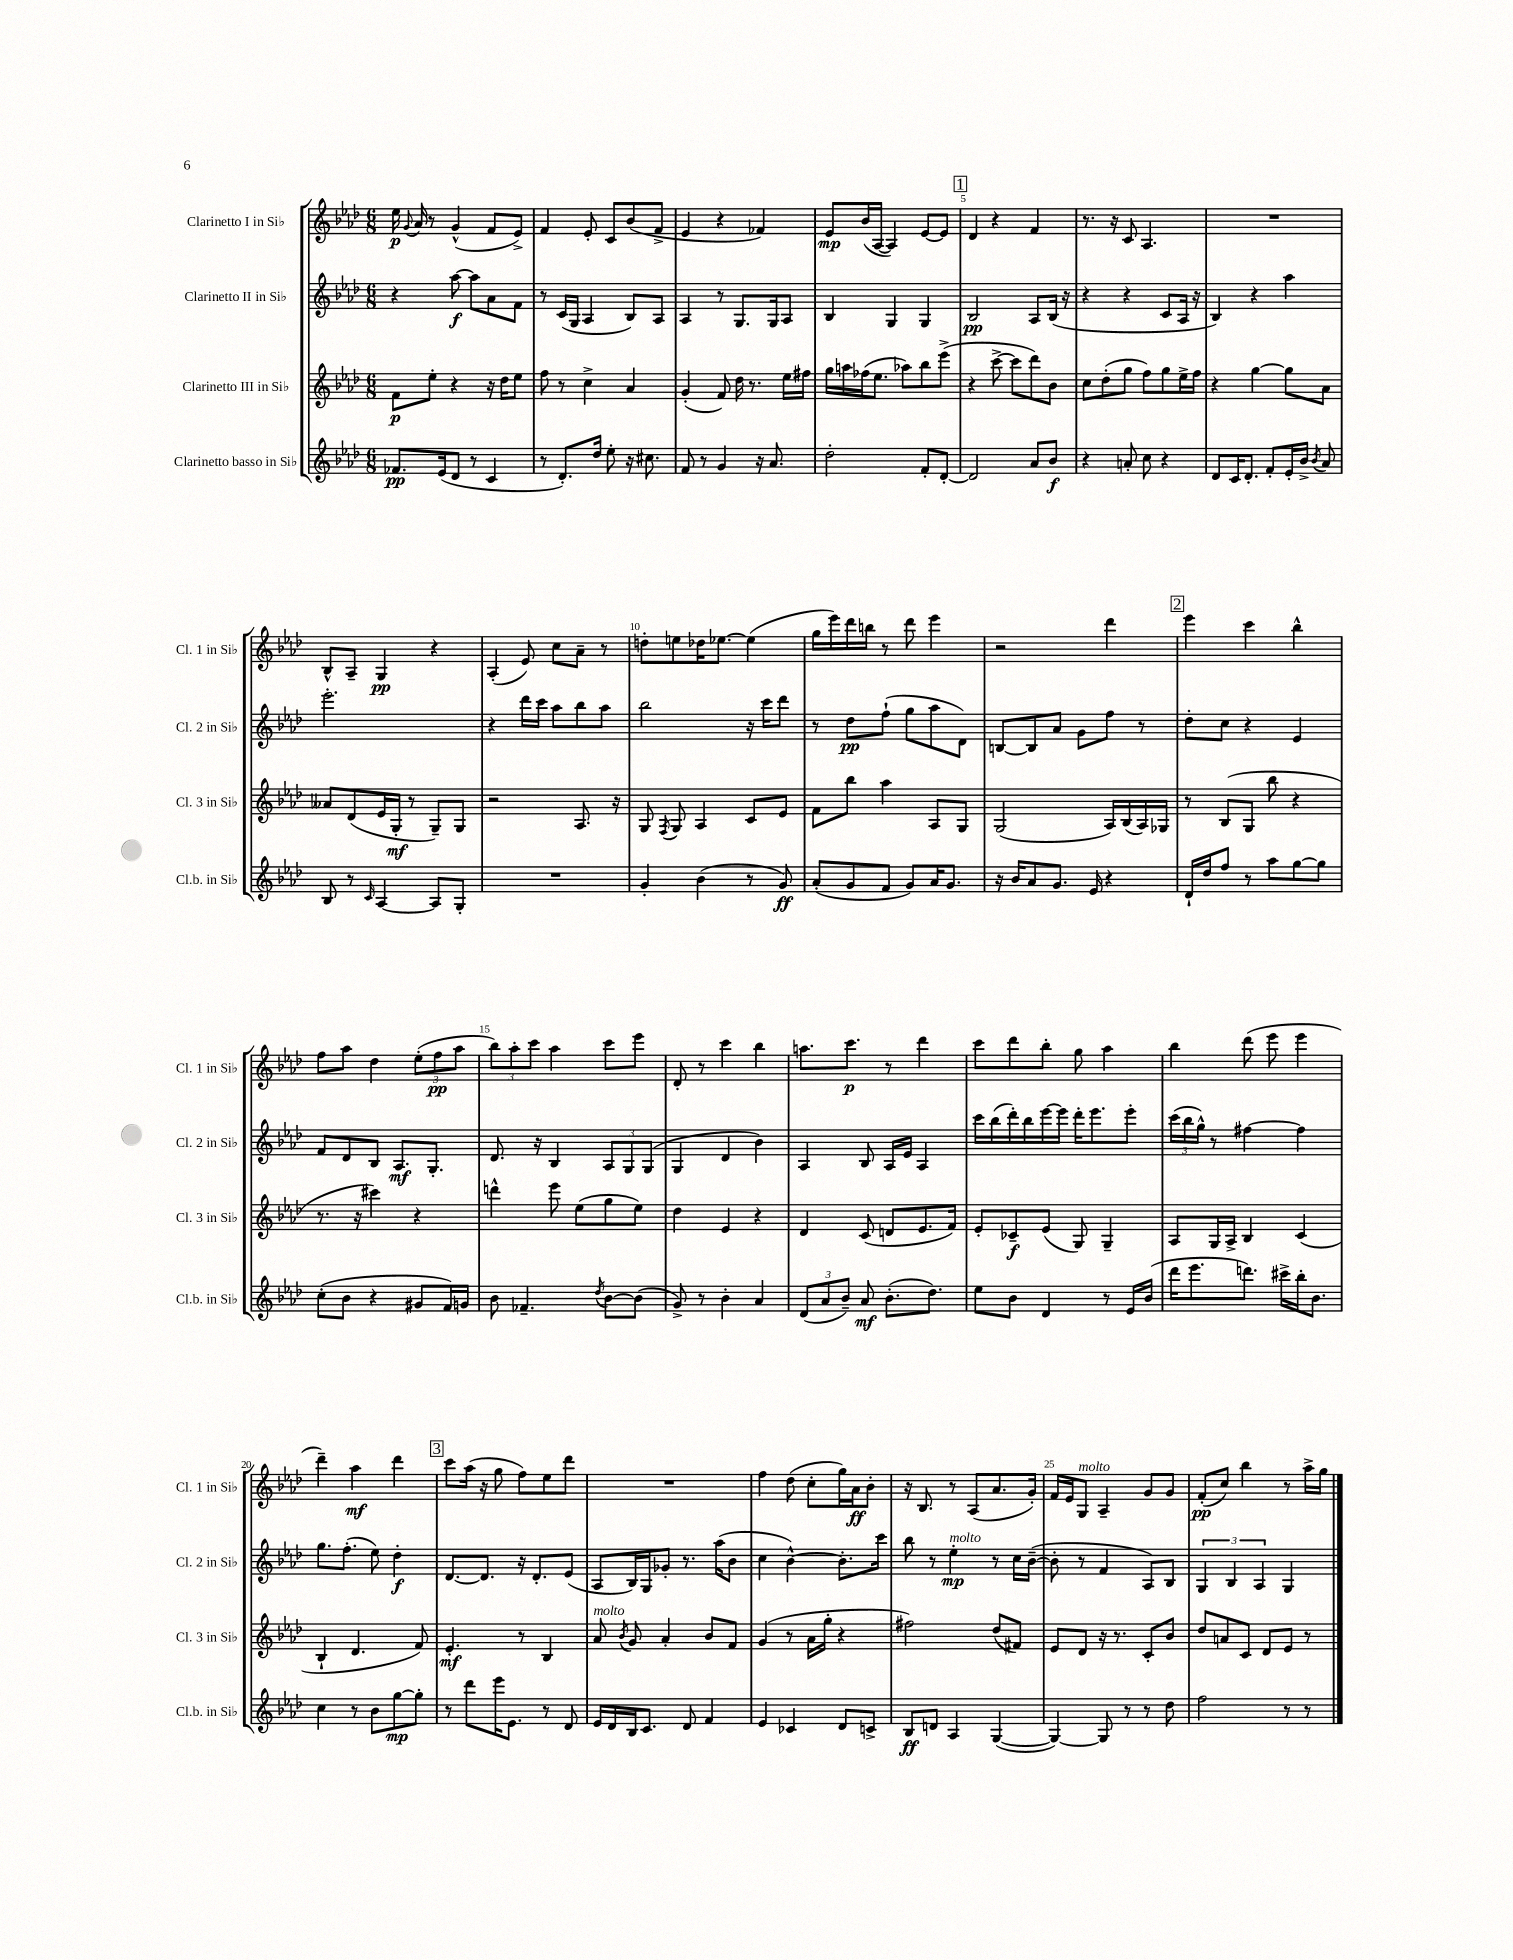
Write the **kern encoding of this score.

**kern	**dynam	**kern	**dynam	**kern	**dynam	**kern	**dynam
*part4	*part4	*part3	*part3	*part2	*part2	*part1	*part1
*staff4	*staff4	*staff3	*staff3	*staff2	*staff2	*staff1	*staff1
*I"Clarinetto basso in Si♭	*	*I"Clarinetto III in Si♭	*	*I"Clarinetto II in Si♭	*	*I"Clarinetto I in Si♭	*
*I'Cl.b. in Si♭	*	*I'Cl. 3 in Si♭	*	*I'Cl. 2 in Si♭	*	*I'Cl. 1 in Si♭	*
*clefG2	*	*clefG2	*	*clefG2	*	*clefG2	*
*k[b-e-a-d-]	*	*k[b-e-a-d-]	*	*k[b-e-a-d-]	*	*k[b-e-a-d-]	*
*M6/8	*	*M6/8	*	*M6/8	*	*M6/8	*
=1	=1	=1	=1	=1	=1	=1	=1
8.f-X/L	pp	8f\L	p	4r	.	16ee-\	p
.	.	.	.	.	.	8qqg/	.
.	.	.	.	.	.	16a-/	.
.	.	8ee-'\J	.	.	.	8r	.
(16e-/k	.	.	.	.	.	.	.
8d-/J	.	4r	.	[8aa-\	f	(4g^^/	.
8r	.	.	.	8aa-\L]	.	.	.
4c/	.	16r	.	8a-\	.	8f/L	.
.	.	16dd-\KL	.	.	.	.	.
.	.	8ee-\J	.	8f\J	.	8e-^/J)	.
=2	=2	=2	=2	=2	=2	=2	=2
8r	.	8ff\	.	8r	.	4f/	.
8.d-'/L)	.	8r	.	(16c/LL	.	.	.
.	.	.	.	16G/JJ	.	.	.
.	.	4cc^\	.	4A-/	.	8e-'/	.
16dd-/Jk	.	.	.	.	.	.	.
8ee-'\	.	.	.	.	.	8c/L	.
16r	.	4a-/	.	8B-/L)	.	(8b-/	.
8.cc#X\	.	.	.	.	.	.	.
.	.	.	.	8A-/J	.	8f^/J	.
=3	=3	=3	=3	=3	=3	=3	=3
8f/	.	(4g'/	.	4A-/	.	4e-/	.
8r	.	.	.	.	.	.	.
4g/	.	8f/)	.	8r	.	4r	.
.	.	16dd-\	.	8.G/L	.	.	.
.	.	8.r	.	.	.	.	.
16r	.	.	.	.	.	4f-X/)	.
8.a-/	.	.	.	16G/k	.	.	.
.	.	16ee-\LL	.	8A-/J	.	.	.
.	.	16ff#X\JJ	.	.	.	.	.
=4	=4	=4	=4	=4	=4	=4	=4
2dd-'\	.	16gg\LL	.	4B-/	.	8e-/L	mp
.	.	16aan\	.	.	.	.	.
.	.	(16ff-X\J	.	.	.	(16b-/L	.
.	.	8.ee-\J	.	.	.	[16A-/JJ	.
.	.	.	.	4G/	.	4A-/])	.
.	.	8aa-X\L)	.	.	.	.	.
8f'/L	.	8bb-\	.	4G/	.	[8e-/L	.
[8d-'/J	.	(8eee-^\J	.	.	.	8e-/J]	.
!!LO:REH:place=s1:t=1
=5	=5	=5	=5	=5	=5	=5	=5
2d-/]	.	4r	.	2B-/	pp	4d-/	.
.	.	[8ccc^\	.	.	.	4r	.
.	.	8ccc\L]	.	.	.	.	.
8a-/L	.	8ddd-\)	.	8A-/L	.	4f/	.
8b-/J	f	8b-\J	.	(16B-/Jk	.	.	.
.	.	.	.	16r	.	.	.
=6	=6	=6	=6	=6	=6	=6	=6
4r	.	8cc\L	.	4r	.	8.r	.
.	.	(8dd-'\	.	.	.	.	.
.	.	.	.	.	.	16r	.
8an'/	.	8gg\J	.	4r	.	8c/	.
8cc\	.	8ff\L)	.	.	.	4.A-/	.
4r	.	8gg\	.	8c/L	.	.	.
.	.	16ee-^\L	.	16A-/Jk	.	.	.
.	.	16ff\JJ	.	16r	.	.	.
=7	=7	=7	=7	=7	=7	=7	=7
8d-/L	.	4r	.	4B-/)	.	2.r	.
16c/K	.	.	.	.	.	.	.
8.d-'/J	.	.	.	.	.	.	.
.	.	[4gg\	.	4r	.	.	.
8f'/L	.	.	.	.	.	.	.
16e-'/L	.	8gg\L]	.	4aa-\	.	.	.
16b-^/JJ	.	.	.	.	.	.	.
8qb-/	.	.	.	.	.	.	.
8a-/	.	8a-\J	.	.	.	.	.
!!LO:LB:g=z
=8	=8	=8	=8	=8	=8	=8	=8
8B-/	.	8a--X/L	.	2.eee-'\	.	8B-^^/L	.
8r	.	(8d-/	.	.	.	8A-~/J	.
16qqc/	.	.	.	.	.	.	.
[4A-/	.	16e-/L	.	.	.	4G/	pp
.	.	16G'/JJ	mf	.	.	.	.
.	.	8r	.	.	.	.	.
8A-/L]	.	8G~/L)	.	.	.	4r	.
8G'/J	.	8G/J	.	.	.	.	.
=9	=9	=9	=9	=9	=9	=9	=9
2.r	.	2r	.	4r	.	(4A-'/	.
.	.	.	.	16ddd-\LL	.	8e-/)	.
.	.	.	.	16ccc\JJ	.	.	.
.	.	.	.	8aa-\L	.	8cc\L	.
.	.	8.A-/	.	8bb-\	.	8a-~\J	.
.	.	.	.	8aa-\J	.	8r	.
.	.	16r	.	.	.	.	.
=10	=10	=10	=10	=10	=10	=10	=10
4g'/	.	8G/	.	2bb-\	.	8ddn'\L	.
.	.	8qF/	.	.	.	.	.
.	.	8G/	.	.	.	8een\	.
(4b-\	.	4A-/	.	.	.	16dd-X\K	.
.	.	.	.	.	.	[8.ee-X\J	.
8r	.	8c/L	.	16r	.	(4ee-\]	.
.	.	.	.	16ccc\KL	.	.	.
8g/)	ff	8e-/J	.	8ddd-\J	.	.	.
=11	=11	=11	=11	=11	=11	=11	=11
(8a-'/L	.	8f\L	.	8r	.	16gg\LL	.
.	.	.	.	.	.	16eee-\)	.
8g/	.	8bb-\J	.	8dd-\L	pp	16ddd-\	.
.	.	.	.	.	.	16bbn\JJ	.
8f/J	.	4aa-\	.	(8ff`\J	.	8r	.
8g/L)	.	.	.	8gg\L	.	8ddd-\	.
16a-/K	.	8A-/L	.	8aa-\	.	4eee-\	.
8.g/J	.	.	.	.	.	.	.
.	.	8G/J	.	8d-\J)	.	.	.
=12	=12	=12	=12	=12	=12	=12	=12
16r	.	(2G/	.	[8Bn/L	.	2r	.
16b-/KL	.	.	.	.	.	.	.
8a-/	.	.	.	8B/]	.	.	.
8.g/J	.	.	.	8a-/J	.	.	.
.	.	.	.	8g\L	.	.	.
16e-/	.	.	.	.	.	.	.
4r	.	16A-/LL)	.	8ff\J	.	4ddd-\	.
.	.	(16B-/	.	.	.	.	.
.	.	16A-/)	.	8r	.	.	.
.	.	16G-X/JJ	.	.	.	.	.
!!LO:REH:place=s1:t=2
=13	=13	=13	=13	=13	=13	=13	=13
16d-`/LL	.	8r	.	8dd-'\L	.	4eee-\	.
16dd-/J	.	.	.	.	.	.	.
8ff/J	.	(8B-/L	.	8cc\J	.	.	.
8r	.	8G/J	.	4r	.	4ccc\	.
8aa-\L	.	8bb-\	.	.	.	.	.
[8gg\	.	4r	.	4e-/	.	4bb-^^\	.
8gg\J]	.	.	.	.	.	.	.
!!LO:LB:g=z
=14	=14	=14	=14	=14	=14	=14	=14
(8cc'\L	.	8.r	.	8f/L	.	8ff\L	.
8b-\J	.	.	.	8d-/	.	8aa-\J	.
.	.	16r	.	.	.	.	.
4r	.	4ccc#X\)	.	8B-/J	.	4dd-\	.
.	.	.	.	8.A-/L	mf	.	.
8g#X/L	.	4r	.	.	.	(12ee-'\L	.
.	.	.	.	8.G'/J	.	.	.
.	.	.	.	.	.	12ff\	pp
16f/L)	.	.	.	.	.	.	.
.	.	.	.	.	.	12aa-\J	.
16gn/JJ	.	.	.	.	.	.	.
=15	=15	=15	=15	=15	=15	=15	=15
8b-\	.	4dddn^^\	.	8.d-/	.	12bb-\L)	.
.	.	.	.	.	.	12aa-'\	.
4.f-X~/	.	.	.	.	.	.	.
.	.	.	.	.	.	12ccc\J	.
.	.	.	.	16r	.	.	.
.	.	8eee-\	.	4B-/	.	4aa-\	.
.	.	(8ee-\L	.	.	.	.	.
8qdd-/	.	.	.	.	.	.	.
[8b-\L	.	8gg\	.	12A-/L	.	8ccc\L	.
.	.	.	.	12G/	.	.	.
(8b-\J]	.	8ee-\J)	.	.	.	8eee-\J	.
.	.	.	.	(12G/J	.	.	.
=16	=16	=16	=16	=16	=16	=16	=16
8g^/)	.	4dd-\	.	4G/	.	8d-'/	.
8r	.	.	.	.	.	8r	.
4b-'\	.	4e-/	.	4d-/	.	4ccc\	.
4a-/	.	4r	.	4b-\)	.	4bb-\	.
=17	=17	=17	=17	=17	=17	=17	=17
(12d-/L	.	4d-/	.	4A-/	.	8.aan\L	.
12a-/	.	.	.	.	.	.	.
12b-~/J)	.	.	.	.	.	.	.
.	.	.	.	.	.	8.ccc\J	p
8a-/	mf	(8c/	.	8B-/	.	.	.
(8.b-'\L	.	8dn/L	.	16A-/LL	.	8r	.
.	.	.	.	16e-/JJ	.	.	.
.	.	8.e-/	.	4A-/	.	4ddd-\	.
8.dd-\J)	.	.	.	.	.	.	.
.	.	16f/Jk)	.	.	.	.	.
=18	=18	=18	=18	=18	=18	=18	=18
8ee-\L	.	8e-'/L	.	16ccc\LL	.	8ccc\L	.
.	.	.	.	(16bb-\	.	.	.
8b-\J	.	8c-X~/	f	16ddd-'\)	.	8ddd-\	.
.	.	.	.	16bb-\	.	.	.
4d-/	.	(8e-/J	.	[16eee-\	.	8bb-'\J	.
.	.	.	.	16eee-\JJ]	.	.	.
.	.	8G/)	.	16ddd-'\KL	.	8gg\	.
.	.	.	.	8.eee-\	.	.	.
8r	.	4G~/	.	.	.	4aa-\	.
16e-/LL	.	.	.	8eee-'\J	.	.	.
(16b-/JJ	.	.	.	.	.	.	.
=19	=19	=19	=19	=19	=19	=19	=19
16ddd-\KL	.	8A-/L	.	(24ccc\LL	.	4bb-\	.
.	.	.	.	24bb-\	.	.	.
8.eee-\	.	.	.	.	.	.	.
.	.	.	.	24gg^^\JJ)	.	.	.
.	.	16G/L	.	8r	.	.	.
.	.	16A-^/JJ	.	.	.	.	.
8.dddn\J)	.	4B-/	.	[4ff#X\	.	(8ddd-\	.
.	.	.	.	.	.	8eee-\	.
16ccc#X^\LL	.	.	.	.	.	.	.
16bb-'\J	.	(4c/	.	4ff#\]	.	4eee-\	.
8.b-\J	.	.	.	.	.	.	.
!!LO:LB:g=z
=20	=20	=20	=20	=20	=20	=20	=20
4cc\	.	4B-`/	.	8.gg\L	.	4ddd-~\)	.
.	.	.	.	(8.ff'\J	.	.	.
8r	.	4.d-/	.	.	.	4aa-\	mf
8b-\L	.	.	.	8ee-\)	.	.	.
[8gg\	mp	.	.	4dd-'\	f	4ddd-\	.
8gg'\J]	.	8f/)	.	.	.	.	.
!!LO:REH:place=s1:t=3
=21	=21	=21	=21	=21	=21	=21	=21
8r	.	4.e-'/	mf	[8.d-/L	.	8ccc\L	.
8ddd-\L	.	.	.	.	.	(16aa-\Jk	.
.	.	.	.	8.d-/J]	.	16r	.
16eee-\K	.	.	.	.	.	8gg\	.
8.e-\J	.	.	.	.	.	.	.
.	.	8r	.	16r	.	8ff\L)	.
.	.	.	.	8.d-'/L	.	.	.
8r	.	4B-/	.	.	.	8ee-\	.
8d-/	.	.	.	(8e-/J	.	8ddd-\J	.
=22	=22	=22	=22	=22	=22	=22	=22
!	!	!LO:TX:a:i:t=molto	!	!	!	!	!
16e-/LL	.	8a-/	.	8A-/L	.	2.r	.
16d-/	.	.	.	.	.	.	.
.	.	8qb-/	.	.	.	.	.
16B-/J	.	8g/	.	16B-/L)	.	.	.
8.c/J	.	.	.	16G/J	.	.	.
.	.	4a-'/	.	8g-X'/J	.	.	.
8d-/	.	.	.	8.r	.	.	.
4f/	.	8b-/L	.	.	.	.	.
.	.	.	.	(16aa-\KL	.	.	.
.	.	8f/J	.	8b-\J	.	.	.
=23	=23	=23	=23	=23	=23	=23	=23
4e-/	.	(4g/	.	4cc\	.	4ff\	.
4c-X/	.	8r	.	[4b-^^\)	.	(8dd-\	.
.	.	16a-\LL	.	.	.	8cc'\L	.
.	.	16gg'\JJ	.	.	.	.	.
8d-/L	.	4r	.	8.b-'\L]	.	16gg\L)	.
.	.	.	.	.	.	16a-\J	ff
8cn^/J	.	.	.	.	.	8b-'\J	.
.	.	.	.	16ccc\Jk	.	.	.
=24	=24	=24	=24	=24	=24	=24	=24
8B-/L	ff	2ff#X\)	.	8bb-\	.	16r	.
.	.	.	.	.	.	8.B-/	.
8dn/J	.	.	.	8r	.	.	.
!	!	!	!	!LO:TX:a:i:t=molto	!	!	!
4A-/	.	.	.	4ee-'\	mp	8r	.
.	.	.	.	.	.	(8A-/L	.
([4G/	.	(8dd-/L	.	8r	.	8.a-/	.
.	.	8f#X/J)	.	16cc\LL	.	.	.
.	.	.	.	([16b-~\JJ	.	16g'/Jk)	.
=25	=25	=25	=25	=25	=25	=25	=25
4G/_)	.	8e-/L	.	8b-'\]	.	16f/LL	.
.	.	.	.	.	.	16e-/J	.
!	!	!	!	!	!	!LO:TX:a:i:t=molto	!
.	.	8d-/J	.	8r	.	8G/J	.
8G/]	.	16r	.	4f/	.	4A-~/	.
.	.	8.r	.	.	.	.	.
8r	.	.	.	.	.	.	.
8r	.	8c'/L	.	8A-/L)	.	8g/L	.
8dd-\	.	8b-/J	.	8B-/J	.	8g/J	.
=26	=26	=26	=26	=26	=26	=26	=26
2ff\	.	8dd-/L	.	6G/	.	(8f'/L	pp
.	.	8an/	.	.	.	8cc/J)	.
.	.	.	.	6B-/	.	.	.
.	.	8c/J	.	.	.	4bb-\	.
.	.	.	.	6A-/	.	.	.
.	.	8d-/L	.	.	.	.	.
8r	.	8e-/J	.	4G/	.	8r	.
8r	.	8r	.	.	.	16aa-^\LL	.
.	.	.	.	.	.	16gg\JJ	.
==	==	==	==	==	==	==	==
*-	*-	*-	*-	*-	*-	*-	*-
